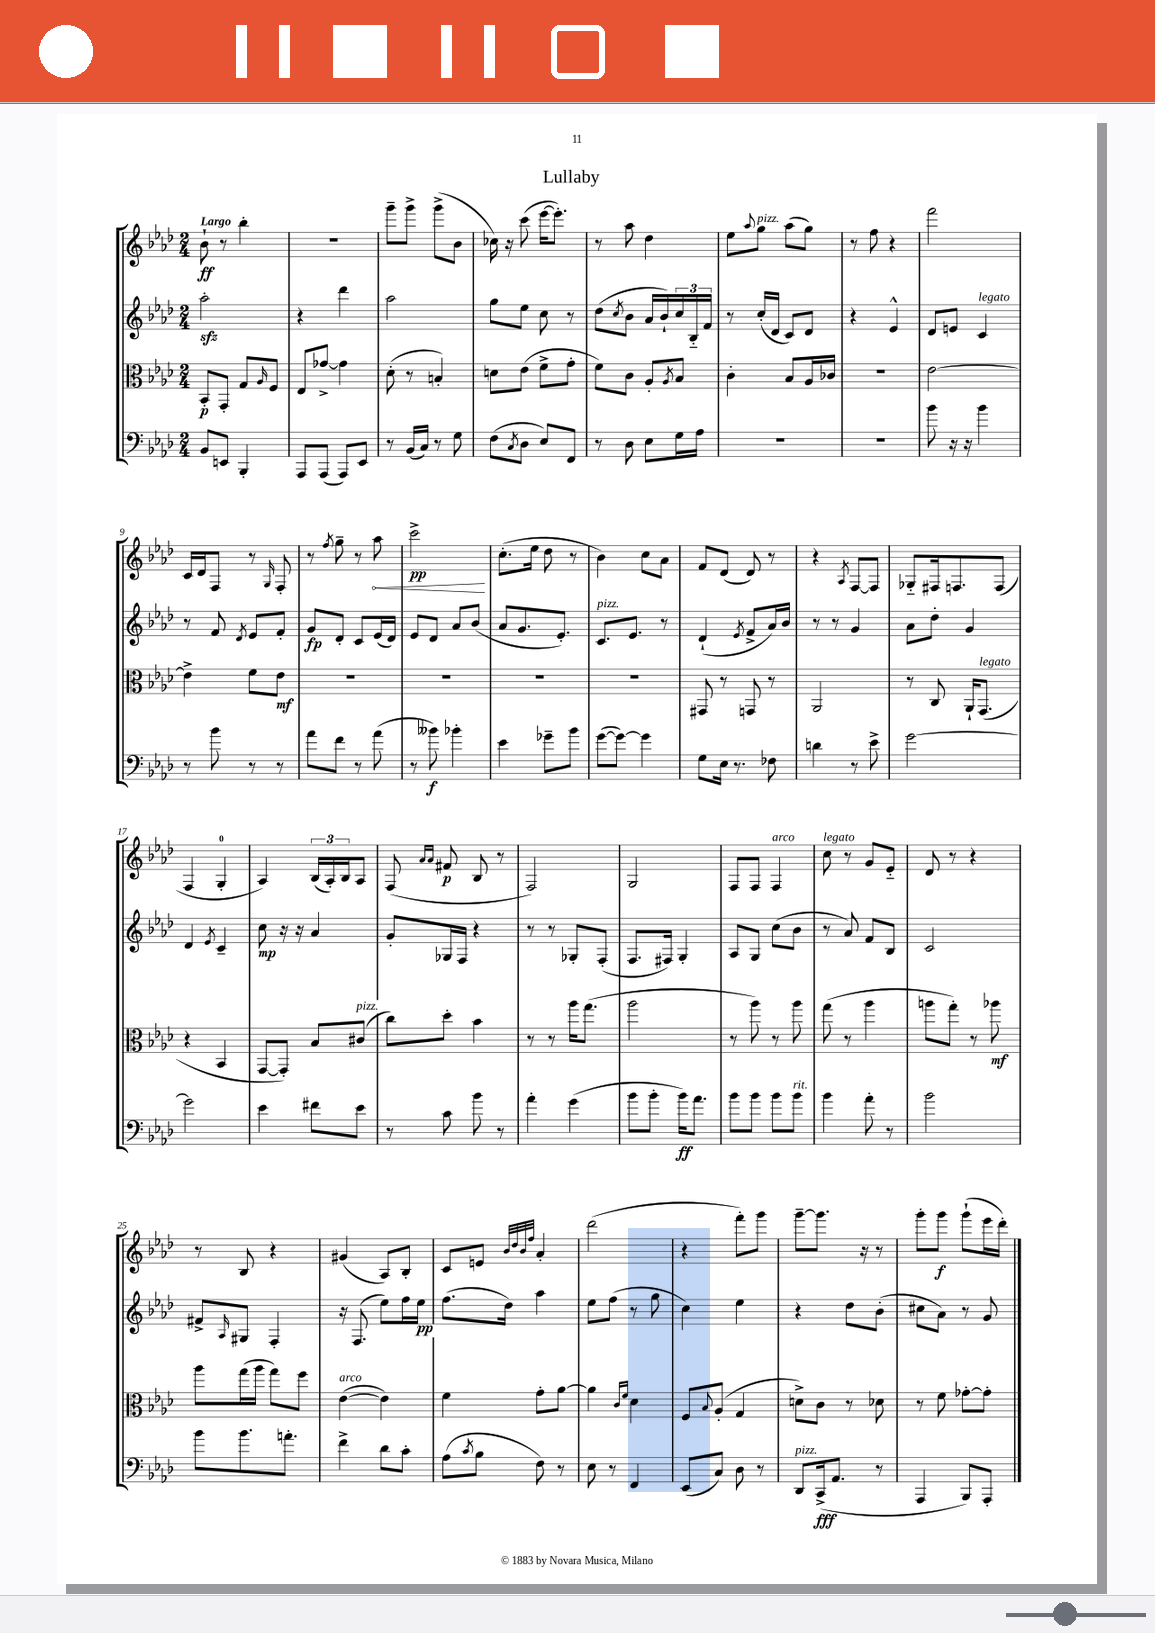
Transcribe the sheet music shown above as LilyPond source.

\header { title = "Lullaby" }
<<
\new StaffGroup <<
\new Staff = "s0" {
    \clef treble \key aes \major \numericTimeSignature \time 2/4 \tempo "Largo"
    bes'8-!\ff r8 bes''4-. |
    R2 |
    g'''8-- g'''8-> g'''8->( bes'8 |
    ces''16) r16 c'''8( ees'''16~ ees'''8.-.) |
    r8 aes''8 des''4 |
    ees''8 \appoggiatura { aes''8 } g''8^\markup { \italic "pizz." } aes''8( g''8) |
    r8 f''8 r4 |
    f'''2 |
    c'16 des'16 f8 r8 \grace { g16 } f8-. |
    r8 \acciaccatura { f''8 } g''8-- r8 \once \override Hairpin.circled-tip = ##t aes''8\< |
    c'''2->\pp\! |
    c''8.-.( ees''16 des''8 r8 |
    bes'4) c''8 aes'8 |
    f'8 des'8( des'8) r8 |
    r4 \acciaccatura { aes8 } f8~ f8 |
    ges8-_ fis16 f8. f8( |
    f4 g4-0-. |
    aes4) \tuplet 3/2 { bes16( aes16-.) bes16 } aes8 |
    f8( \grace { aes'16 aes'16 } fis'8\p bes8 r8 |
    f2) |
    g2 |
    f8 f8 f4^\markup { \italic "arco" } |
    c''8^\markup { \italic "legato" } r8 g'8 ees'8-_ |
    des'8 r8 r4 |
    r8 bes8 r4 |
    gis'4( aes8) bes8-. |
    c'8 e'8 \grace { bes'32 des''32 bes'32 f''32 } aes'4-. |
    des'''2( |
    r4 f'''8-.) g'''8 |
    g'''8~-- g'''8. r16 r8 |
    g'''8-. g'''8\f g'''8-!( ees'''16 des'''16-.) \bar "|." |
}
\new Staff = "s1" {
    \clef treble \key aes \major \numericTimeSignature \time 2/4
    aes''2-.\sfz |
    r4 des'''4 |
    aes''2 |
    g''8 ees''8 c''8 r8 |
    des''8( \acciaccatura { c''8 } bes'8 aes'16 bes'16-!) \tuplet 3/2 { c''16 bes16-_ f'16 } |
    r8 c''16-.( des'16 c'8) des'8 |
    r4 ees'4-^ |
    des'8 e'8 c'4^\markup { \italic "legato" } |
    r8 f'8 \acciaccatura { des'8 } ees'8 f'8-. |
    g'8\fp des'8-. c'8 ees'16( des'16) |
    ees'8 des'8 aes'8 bes'8( |
    aes'8 g'8. ees'8.-.) |
    c'8.^\markup { \italic "pizz." } ees'8. r8 |
    des'4-!( \acciaccatura { ees'8 } f'8-> aes'16) bes'16 |
    r8 r8 g'4 |
    aes'8 des''8-. g'4 |
    des'4 \acciaccatura { ees'8 } c'4-- |
    c''8\mp r16 r16 aes'4 |
    g'8-. ges16 f16 r4 |
    r8 r8 ges8-. f8-.( |
    f8. fis16) g4-. |
    aes8 g8 c''8( bes'8 |
    r8 aes'8) f'8 bes8 |
    c'2 |
    fis'8-> \grace { aes16 } gis8 f4-. |
    r16 f8.( ees''8) f''16 ees''16\pp |
    f''8.( des''16) aes''4 |
    ees''8 f''8( r8 g''8 |
    c''4) ees''4 |
    r4 des''8 bes'8-.( |
    cis''8 aes'8) r8 g'8 \bar "|." |
}
\new Staff = "s2" {
    \clef alto \key aes \major \numericTimeSignature \time 2/4
    bes,8-.\p g,8-. g8 \grace { aes16 } f8 |
    ees8 ges'8~-> ges'4 |
    des'8-.( r8 b4-.) |
    d'8 ees'8( f'8-> g'8-. |
    f'8) c'8 aes8-. \acciaccatura { aes8 } bes8 |
    c'4-. bes8 aes16 ces'16 |
    R2 |
    ees'2~ |
    ees'4-> f'8 ees'8\mf |
    R2 |
    R2 |
    R2 |
    R2 |
    gis,8 r8 g,8 r8 |
    aes,2 |
    r8 c8 aes,16-! g,8.^\markup { \italic "legato" }( |
    r4 bes,4 |
    g,8~ g,8-.) bes8 cis'8^\markup { \italic "pizz." }( |
    c''8) des''8-. bes'4 |
    r8 r8 aes''16 g''8.( |
    aes''2 |
    r8 aes''8) r8 aes''8 |
    g''8( r8 aes''4 |
    a''8 g''8-.) r8 aes''8\mf |
    aes''8 g''16( aes''16 g''8) f''8 |
    ees'4~^\markup { \italic "arco" }( ees'4) |
    f'4 g'8-. aes'8~ |
    aes'4 \grace { c'16 f'16 } des'4 |
    f8 \appoggiatura { bes8 } aes8-.( g4 |
    d'8->) c'8 r8 des'8 |
    r8 f'8 ges'8~-. ges'8-. \bar "|." |
}
\new Staff = "s3" {
    \clef bass \key aes \major \numericTimeSignature \time 2/4
    bes,8 e,8 bes,,4-. |
    aes,,8 aes,,8( aes,,8) ees,8 |
    r8 bes,16( c16) r8 g8 |
    f8( \acciaccatura { c8 } des8 ees8) f,8 |
    r8 des8 ees8 g16 aes16 |
    R2 |
    R2 |
    bes'8 r16 r16 bes'4 |
    r8 bes'8 r8 r8 |
    aes'8 f'8 r8 aes'8( |
    r8 beses'8\f) bes'4-. |
    ees'4 ges'8-- bes'8 |
    g'8~( g'8~) g'4 |
    g8 ees16 r8. fes8 |
    d'4 r8 ees'8-> |
    g'2~ |
    g'2 |
    ees'4 fis'8 ees'8 |
    r8 c'8 bes'8 r8 |
    aes'4-. g'4( |
    bes'8 bes'8-. bes'16\ff) aes'8. |
    bes'8 bes'8 bes'8 bes'8^\markup { \italic "rit." } |
    bes'4 aes'8-. r8 |
    bes'2 |
    bes'8 bes'8. a'8.-. |
    f'4-> des'8 c'8-. |
    aes8( \acciaccatura { c'8 } bes8 f8) r8 |
    ees8 r8 f,4 |
    ees,8( c8) des8 r8 |
    des,8^\markup { \italic "pizz." } c,16->\fff( aes,8. r8 |
    aes,,4 bes,,8) aes,,8-. \bar "|." |
}
>>
>>
